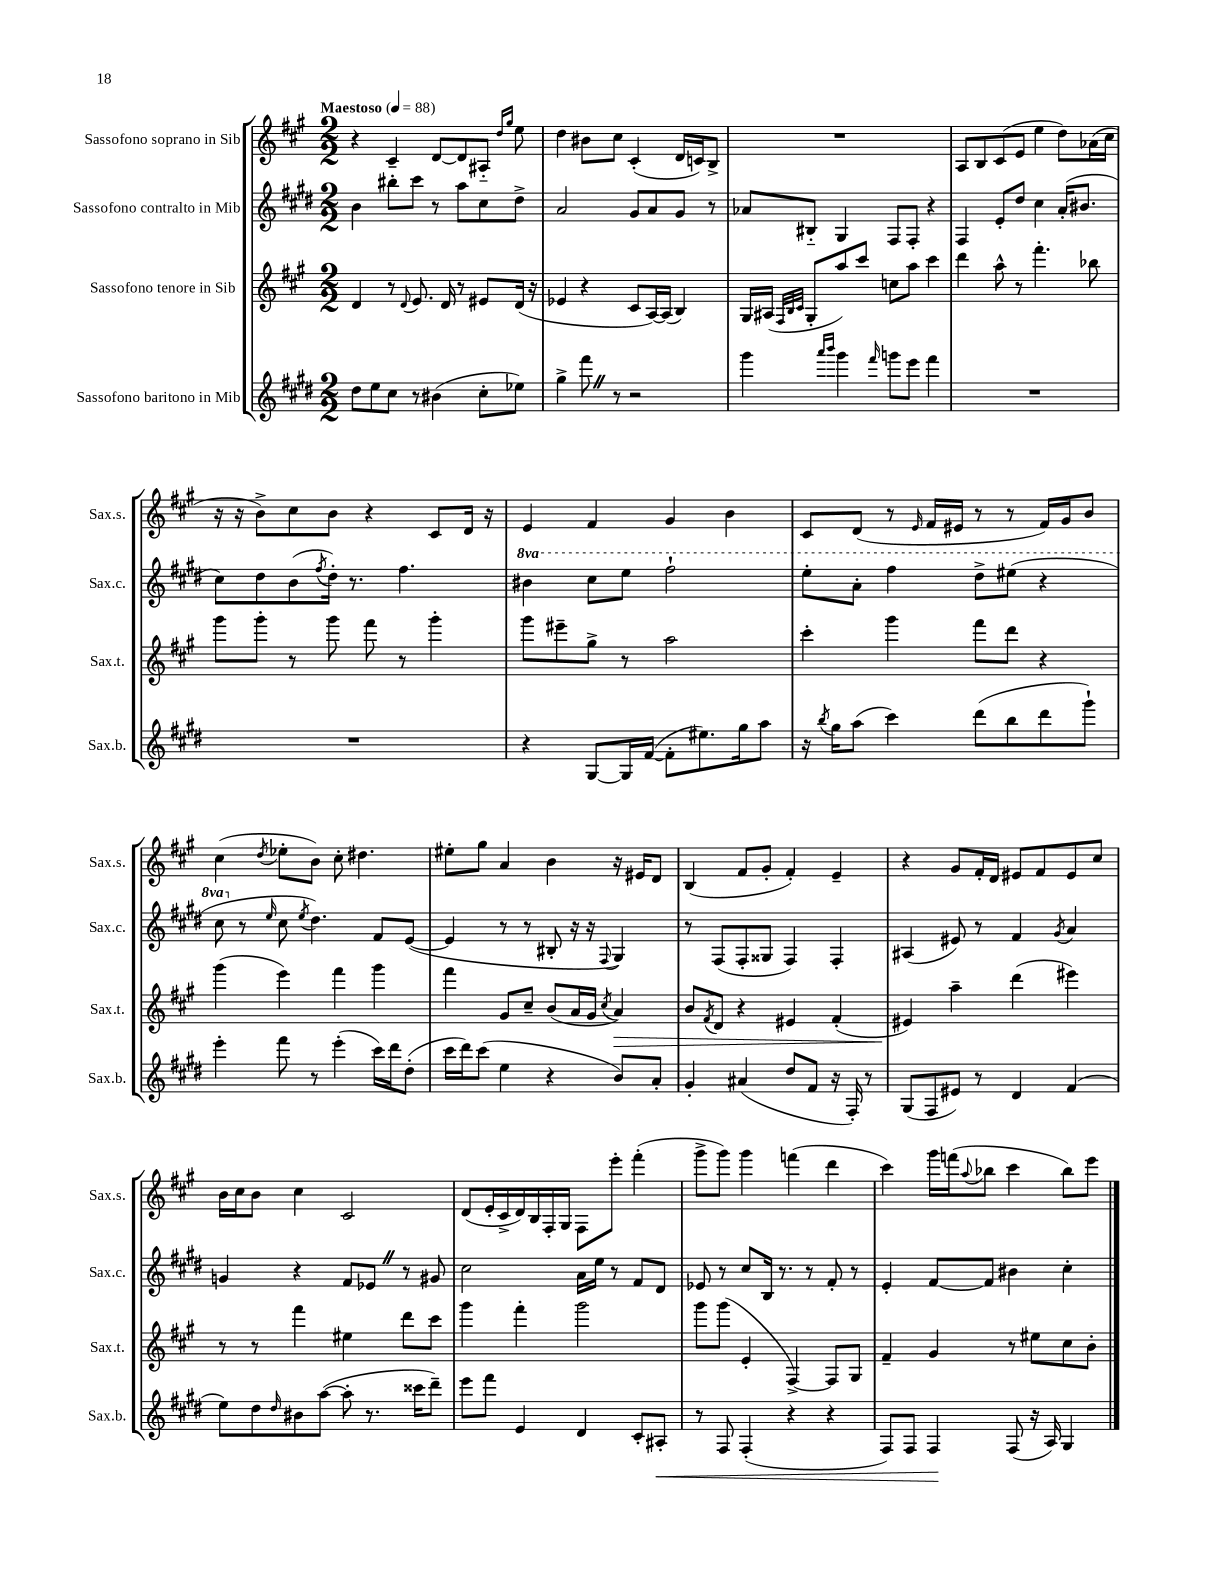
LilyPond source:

<<
\new StaffGroup <<
\new Staff = "s0" \with { instrumentName = "Sassofono soprano in Sib" shortInstrumentName = "Sax.s." } {
    \clef treble \key a \major \numericTimeSignature \time 2/2 \tempo "Maestoso" 4 = 88
    r4 cis'4-- d'8~ d'8 ais8-_ \grace { d''16 gis''16 } e''8 |
    d''4 bis'8 cis''8 cis'4-.( d'16 c'16) b8-> |
    R1 |
    a8 b8 cis'8( e'8 e''4 d''8) aes'16( cis''16 |
    r16 r16 b'8->) cis''8 b'8 r4 cis'8 d'16 r16 |
    e'4 fis'4 gis'4 b'4 |
    cis'8 d'8( r8 \grace { e'16 } fis'16 eis'16 r8 r8 fis'16) gis'16 b'8 |
    cis''4( \acciaccatura { d''8 } ees''8-. b'8) cis''8-. dis''4. |
    eis''8-. gis''8 a'4 b'4 r16 eis'16 d'8 |
    b4( fis'8 gis'8-. fis'4-.) e'4-- |
    r4 gis'8 fis'16-. d'16 eis'8 fis'8 eis'8 cis''8 |
    b'16 cis''16 b'8 cis''4 cis'2 |
    d'8( e'16-. cis'16-> d'16) b16 fis16-. gis16 fis8 e'''8-. fis'''4-.( |
    gis'''8-> gis'''8) gis'''4 f'''4( d'''4 |
    cis'''4) gis'''16 f'''16( \appoggiatura { a''8 } bes''8 cis'''4 bes''8) e'''8 \bar "|." |
}
\new Staff = "s1" \with { instrumentName = "Sassofono contralto in Mib" shortInstrumentName = "Sax.c." } {
    \clef treble \key e \major \numericTimeSignature \time 2/2 \set Staff.ottavationMarkups = #ottavation-simple-ordinals
    b'4 bis''8-. cis'''8 r8 a''8 cis''8 dis''8-> |
    a'2 gis'8 a'8 gis'8 r8 |
    aes'8 bis8-_ gis4 fis8 fis8-. r4 |
    fis4 e'8-. dis''8 cis''4 a'16-.( bis'8. |
    cis''8) dis''8 b'8( \acciaccatura { fis''8 } dis''16-.) r8. fis''4. |
    \ottava #1 bis''4 cis'''8 e'''8 fis'''2-! |
    e'''8-. a''8-. fis'''4 dis'''8-> eis'''8( r4 |
    cis'''8 \ottava #0 r8 \grace { e''16 } cis''8 \acciaccatura { e''8 } dis''4.) fis'8 e'8~( |
    e'4 r8 r8 bis8-. r16 r16 \appoggiatura { fis8 } gis4) |
    r8 fis8( fis8-. gisis8 fis4) fis4-. |
    ais4( eis'8) r8 fis'4 \acciaccatura { gis'8 } a'4 |
    g'4 r4 fis'8 ees'8 \once \override BreathingSign.text = \markup { \musicglyph "scripts.caesura.straight" } \breathe r8 gis'8 |
    cis''2 a'16 e''16 r8 fis'8 dis'8 |
    ees'8 r8 cis''8 b16 r8. r8 fis'8-. r8 |
    e'4-. fis'8~ fis'8 bis'4 cis''4-. \bar "|." |
}
\new Staff = "s2" \with { instrumentName = "Sassofono tenore in Sib" shortInstrumentName = "Sax.t." } {
    \clef treble \key a \major \numericTimeSignature \time 2/2
    d'4 r8 \appoggiatura { d'8 } e'8. d'16 r8 eis'8 d'16( r16 |
    ees'4 r4 cis'8 a16~) a16( b4) |
    gis16 ais16( \grace { fis32 b32 cis'32 } gis8-. a''8) cis'''8 c''8 a''8 cis'''4 |
    d'''4 a''8-^ r8 fis'''4.-. bes''8 |
    gis'''8 gis'''8-. r8 gis'''8 fis'''8 r8 gis'''4-. |
    gis'''8 eis'''8-- gis''8-> r8 a''2 |
    cis'''4-. gis'''4 fis'''8 d'''8 r4 |
    gis'''4( e'''4) fis'''4 gis'''4 |
    fis'''4 gis'8 cis''8-- b'8( a'16 gis'16 \acciaccatura { cis''8 } a'4\>) |
    b'8 \acciaccatura { fis'8 } d'8 r4 eis'4 fis'4-.( |
    eis'4\!) a''4-- d'''4( eis'''4) |
    r8 r8 fis'''4 eis''4 d'''8 cis'''8 |
    gis'''4 fis'''4-. gis'''2 |
    gis'''8 gis'''8( e'4-. fis4~->) fis8 gis8 |
    fis'4-- gis'4 r8 eis''8 cis''8 b'8-. \bar "|." |
}
\new Staff = "s3" \with { instrumentName = "Sassofono baritono in Mib" shortInstrumentName = "Sax.b." } {
    \clef treble \key e \major \numericTimeSignature \time 2/2
    dis''8 e''8 cis''8 r8 bis'4( cis''8-. ees''8) |
    gis''4-> fis'''8 \once \override BreathingSign.text = \markup { \musicglyph "scripts.caesura.straight" } \breathe r8 r2 |
    gis'''4 \grace { a'''16 b'''16 } gis'''4 \grace { fis'''16 } g'''8 e'''8 fis'''4 |
    R1 |
    R1 |
    r4 gis8~ gis16 fis'16~( fis'8-. eis''8.) gis''16 a''8 |
    r16 \acciaccatura { b''8 } gis''16 a''8( cis'''4) dis'''8( b''8 dis'''8 gis'''8-!) |
    e'''4-. fis'''8 r8 e'''4-.( cis'''16) dis'''16 dis''8-.( |
    cis'''16 dis'''16) cis'''8( e''4 r4 b'8) a'8-. |
    gis'4-. ais'4( dis''8 fis'8 r16 fis16-.) r8 |
    gis8( fis8 eis'8) r8 dis'4 fis'4( |
    e''8) dis''8 \grace { dis''16 } bis'8 a''8~( a''8-. r8. cisis'''16 dis'''8--) |
    e'''8 fis'''8 e'4 dis'4 cis'8-. ais8-.\< |
    r8 fis8 fis4-.( r4 r4 |
    fis8) fis8 fis4\! fis8( r16 a16) gis4 \bar "|." |
}
>>
>>
\layout { \context { \Score \remove "Bar_number_engraver" } }
